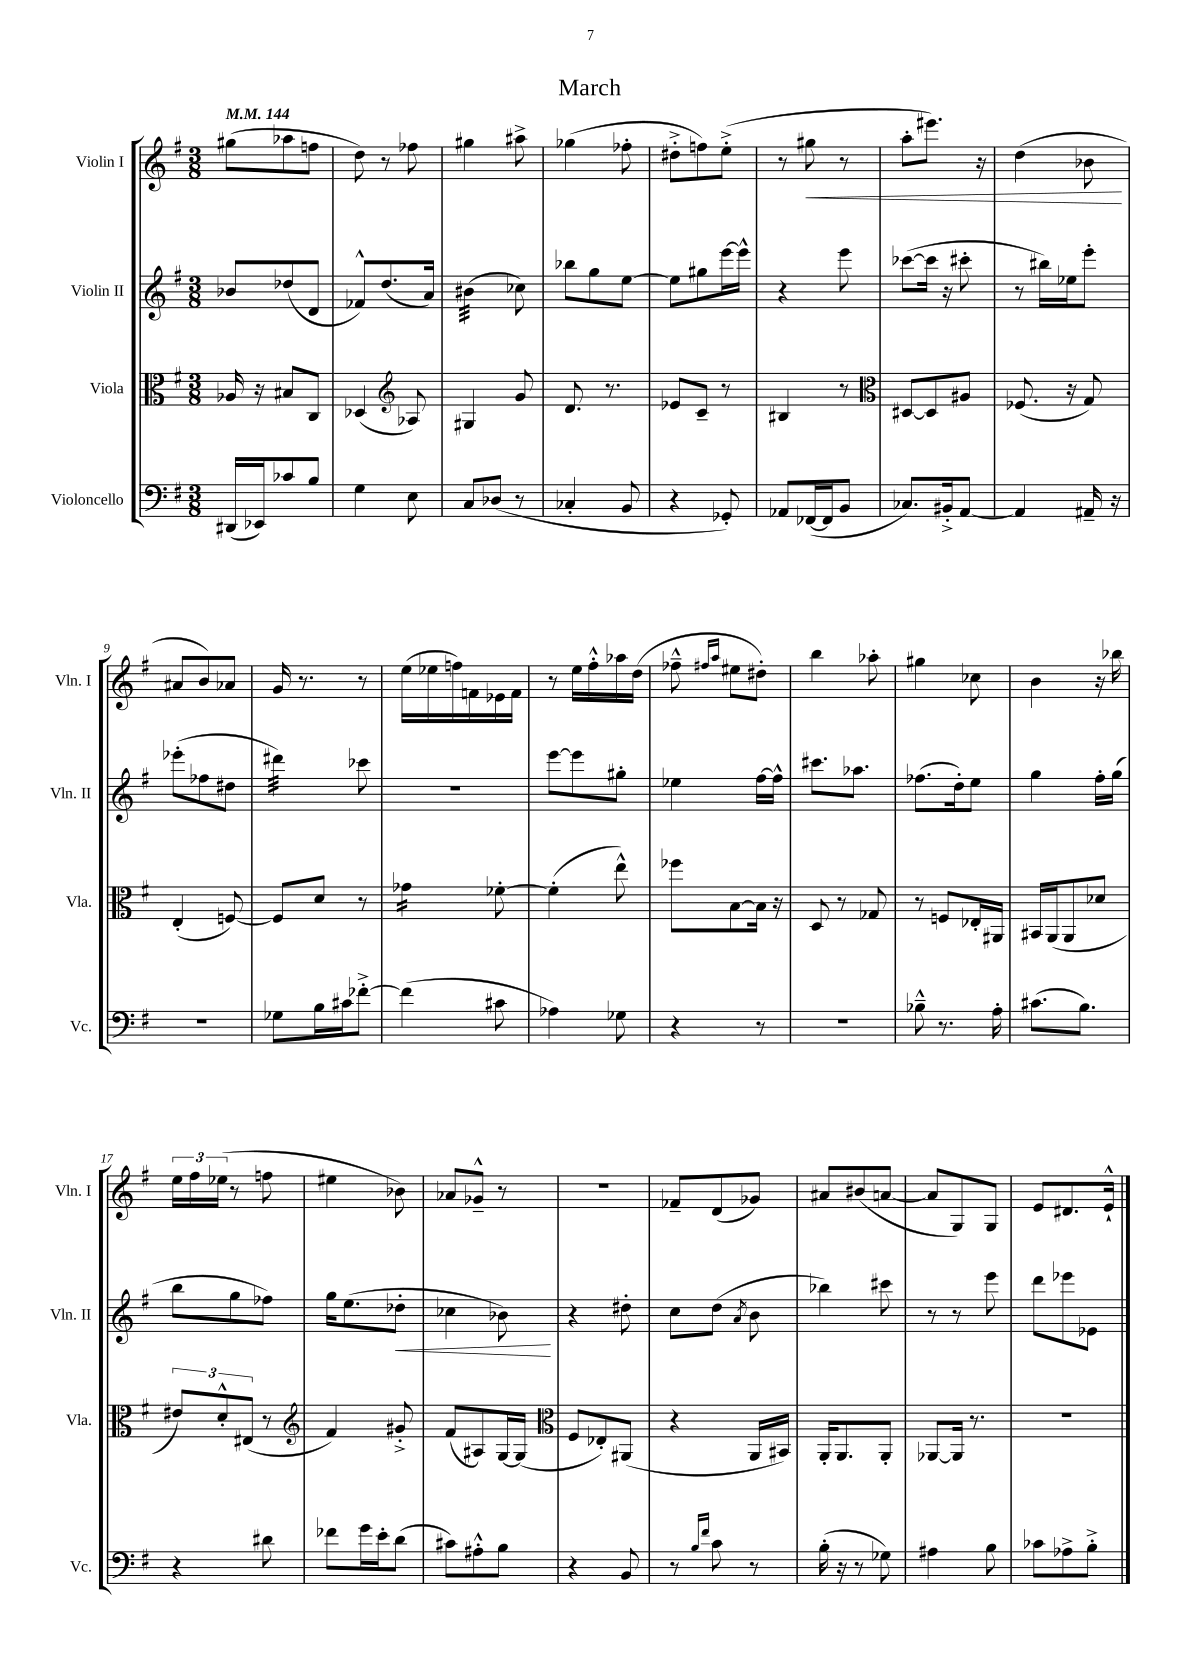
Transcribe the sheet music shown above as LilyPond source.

\header { title = "March" }
<<
\new StaffGroup <<
\new Staff = "s0" \with { instrumentName = "Violin I" shortInstrumentName = "Vln. I" } {
    \clef treble \key g \major \numericTimeSignature \time 3/8 \tempo 4 = 144
    \autoBeamOff gis''8[( aes''8 f''8] |
    d''8) r8 fes''8 |
    gis''4 ais''8-> |
    ges''4( fes''8-. |
    dis''8[-.-> f''8) e''8]-.->( |
    r8 gis''8\< r8 |
    a''8[-. eis'''8.]) r16 |
    d''4( bes'8\! |
    ais'8[ b'8) aes'8] |
    g'16 r8. r8 |
    e''16[( ees''16 f''16) f'16 ees'16 f'16] |
    r8 e''16[ fis''16-.-^ aes''16 d''16]( |
    fes''8---^ \grace { fis''16[ a''16] } eis''8[ dis''8]-.) |
    b''4 aes''8-. |
    gis''4 ces''8 |
    b'4 r16 bes''16 |
    \tuplet 3/2 { e''16[ fis''16 ees''16]( } r8 f''8 |
    eis''4 bes'8) |
    aes'8[ ges'8]---^ r8 |
    R4. |
    fes'8[-- d'8( ges'8]) |
    ais'8[ bis'8( a'8]~ |
    a'8[ g8) g8] |
    e'8[ dis'8. e'16]-!-^ \bar "|." |
}
\new Staff = "s1" \with { instrumentName = "Violin II" shortInstrumentName = "Vln. II" } {
    \clef treble \key g \major \numericTimeSignature \time 3/8
    \autoBeamOff bes'8[ des''8( d'8] |
    fes'8[-^) d''8.( a'16]) |
    bis'4:32( ces''8) |
    bes''8[ g''8 e''8]~ |
    e''8[ gis''8 e'''16~ e'''16]-^ |
    r4 e'''8 |
    ces'''8[~( ces'''16] r16 cis'''8-. |
    r8 bis''16[) ees''16 e'''8]-. |
    ees'''8[-.( fes''8 dis''8] |
    dis'''4:32) ces'''8 |
    R4. |
    e'''8[~ e'''8 gis''8]-. |
    ees''4 fis''16[~ fis''16]-^ |
    cis'''8.[ aes''8.] |
    fes''8.[( d''16-.) e''8] |
    g''4 fis''16[-. g''16]( |
    b''8[ g''8 fes''8]) |
    g''16[ e''8.( des''8]-.\< |
    ces''4 bes'8\!) |
    r4 dis''8-. |
    c''8[ d''8]( \acciaccatura { a'8 } b'8 |
    bes''4) cis'''8 |
    r8 r8 e'''8 |
    d'''8[ ees'''8 ees'8] \bar "|." |
}
\new Staff = "s2" \with { instrumentName = "Viola" shortInstrumentName = "Vla." } {
    \clef alto \key g \major \numericTimeSignature \time 3/8
    \autoBeamOff aes16 r16 bis8[ c8] |
    des4( \clef treble aes8) |
    gis4 g'8 |
    d'8. r8. |
    ees'8[ c'8]-- r8 |
    bis4 r8 |
    \clef alto dis8[~ dis8 ais8] |
    fes8.( r16 g8) |
    e4-.( f8~) |
    f8[ d'8] r8 |
    ges'4:16 fes'8~-. |
    fes'4-.( e''8-^) |
    fes''8[ b8~ b16] r16 |
    d8 r8 ges8 |
    r8 f8[ ees16-. ais,16] |
    bis,16[ a,16( a,8 des'8] |
    \tuplet 3/2 { eis'8[) d'8-.-^ eis8]( } r8 |
    \clef treble fis'4) gis'8-.-> |
    fis'8[( ais8) g16~ g16]( |
    \clef alto fis8[ ees8-.) ais,8]( |
    r4 a,16[ bis,16]) |
    a,16[-. a,8. a,8]-. |
    aes,8[~ aes,16] r8. |
    R4. \bar "|." |
}
\new Staff = "s3" \with { instrumentName = "Violoncello" shortInstrumentName = "Vc." } {
    \clef bass \key g \major \numericTimeSignature \time 3/8
    \autoBeamOff dis,16[( ees,16) ces'8 b8] |
    g4 e8 |
    c8[ des8]( r8 |
    ces4-. b,8 |
    r4 ges,8-.) |
    aes,8[ fes,16~( fes,16 b,8] |
    ces8.[) bis,16-.-> a,8]~ |
    a,4 ais,16-- r16 |
    R4. |
    ges8[ b16 cis'16 fes'8]~-.-> |
    fes'4( cis'8 |
    aes4) ges8 |
    r4 r8 |
    R4. |
    bes8---^ r8. a16-. |
    cis'8.[( b8.]) |
    r4 dis'8 |
    fes'8[ g'16 e'16-. d'8]( |
    cis'8[) ais8-.-^ b8] |
    r4 b,8 |
    r8 \grace { b16[ fis'16] } c'8 r8 |
    b16-.( r16 r8 ges8) |
    ais4 b8 |
    ces'8[ aes8-> b8]-.-> \bar "|." |
}
>>
>>
